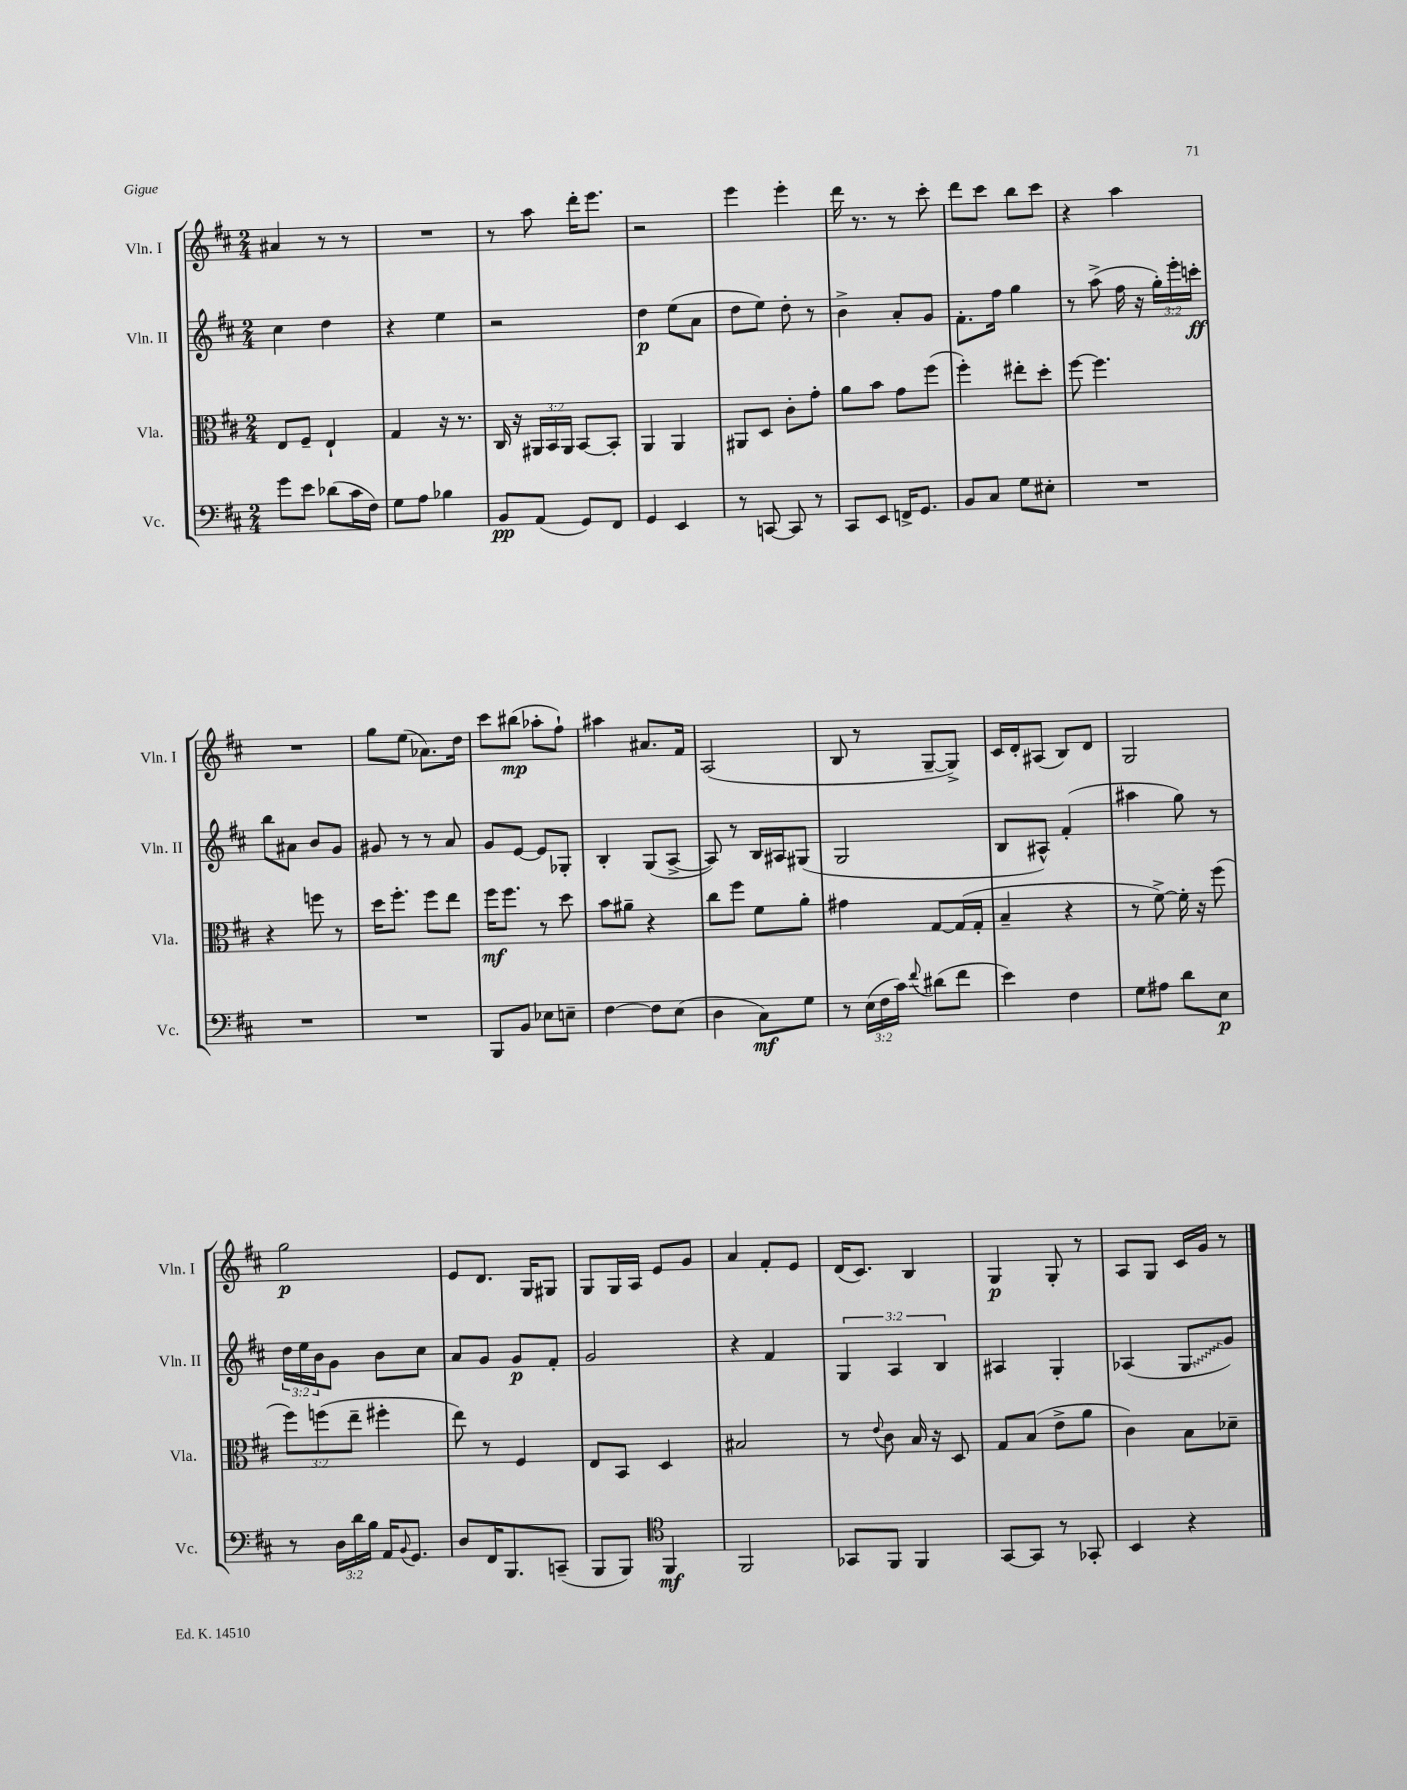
<<
\new StaffGroup <<
\new Staff = "s0" \with { instrumentName = "Vln. I" shortInstrumentName = "Vln. I" } {
    \clef treble \key d \major \numericTimeSignature \time 2/4
    ais'4 r8 r8 |
    R2 |
    r8 a''8 d'''16-. e'''8. |
    r2 |
    e'''4 e'''4-. |
    d'''16 r8. r8 cis'''8-. |
    d'''8 cis'''8 b''8 cis'''8 |
    r4 a''4 |
    R2 |
    g''8 e''8( aes'8.) d''16 |
    cis'''8 bis''8\mp( aes''8-. fis''8-!) |
    ais''4 ais'8. fis'16 |
    a2( |
    b8 r8 g8~-- g8->) |
    cis'16 d'16-. ais8( b8) d'8 |
    g2 |
    g''2\p |
    e'8 d'8. g16 gis8 |
    g8 g16 a16 e'8 g'8 |
    a'4 fis'8-. e'8 |
    d'16( cis'8.) b4 |
    g4\p g8-. r8 |
    a8 g8 cis'16 g'16 r8 \bar "|." |
}
\new Staff = "s1" \with { instrumentName = "Vln. II" shortInstrumentName = "Vln. II" } {
    \clef treble \key d \major \numericTimeSignature \time 2/4 \override Staff.TupletNumber.text = #tuplet-number::calc-fraction-text
    cis''4 d''4 |
    r4 e''4 |
    r2 |
    d''4\p e''8( a'8 |
    d''8 e''8) d''8-. r8 |
    b'4-> a'8-. g'8 |
    fis'8.-. fis''16 g''4 |
    r8 a''8->( fis''16 r16 \tuplet 3/2 { g''16-.) e'''16-. c'''16-.\ff } |
    b''8 ais'8 b'8 g'8 |
    gis'8 r8 r8 a'8 |
    g'8 e'8~ e'8 ges8-. |
    b4-. g8( a8~-> |
    a8) r8 b16 ais16 gis8( |
    g2 |
    b8 ais8-^) fis'4-.( |
    ais''4 g''8) r8 |
    \tuplet 3/2 { d''16 e''16 b'16 } g'8 b'8 cis''8 |
    a'8 g'8 g'8\p fis'8-. |
    g'2 |
    r4 fis'4 |
    \tuplet 3/2 { g4 a4 b4 } |
    ais4 g4-. |
    aes4( \once \override Glissando.style = #'zigzag g8\glissando g'8) \bar "|." |
}
\new Staff = "s2" \with { instrumentName = "Vla." shortInstrumentName = "Vla." } {
    \clef alto \key d \major \numericTimeSignature \time 2/4 \override Staff.TupletNumber.text = #tuplet-number::calc-fraction-text
    e8 fis8-- e4-! |
    g4 r16 r8. |
    cis16 r16 \tuplet 3/2 { ais,16 b,16 ais,16 } b,8~ b,8-. |
    a,4 a,4 |
    ais,8 d8 cis'8-. g'8-. |
    a'8 b'8 g'8 fis''8( |
    fis''4-.) eis''8-. d''8-. |
    fis''8~ fis''4. |
    r4 f''8 r8 |
    d''16 fis''8.-. fis''8 e''8 |
    fis''16\mf fis''8. r8 d''8 |
    b'8 ais'8-- r4 |
    cis''8 fis''8 fis'8 a'8-. |
    gis'4 g8~ g16( g16-. |
    b4-- r4 |
    r8 fis'8~->) fis'16-. r16 fis''8( |
    \tuplet 3/2 { fis''8) f''8( e''8-- } fis''4-. |
    e''8) r8 fis4 |
    e8 b,8 d4 |
    bis2 |
    r8 \appoggiatura { e'8 } cis'8 b16 r16 d8 |
    g8 b8( e'8-> a'8 |
    cis'4) b8 des'8-- \bar "|." |
}
\new Staff = "s3" \with { instrumentName = "Vc." shortInstrumentName = "Vc." } {
    \clef bass \key d \major \numericTimeSignature \time 2/4 \override Staff.TupletNumber.text = #tuplet-number::calc-fraction-text
    g'8 e'8 des'8( cis'16 fis16) |
    g8 a8 bes4 |
    b,8\pp a,8( g,8) fis,8 |
    g,4 e,4 |
    r8 c,8~ c,8 r8 |
    cis,8 e,8 f,16-> g,8. |
    b,8 cis8 g8 eis8-. |
    R2 |
    R2 |
    R2 |
    b,,8 b,8 ees8 e8-- |
    fis4~ fis8 e8( |
    d4 cis8\mf) g8 |
    r8 \tuplet 3/2 { e16( fis16 cis'16) } \appoggiatura { fis'8 } dis'8( fis'8 |
    e'4) fis4 |
    g8 ais8 d'8 e8\p |
    r8 \tuplet 3/2 { d16 d'16 b16 } a,16 \appoggiatura { b,8 } g,8. |
    d8 fis,16 b,,8. c,8--( |
    b,,8 b,,8) \clef tenor fis,4\mf |
    fis,2 |
    ges,8 fis,8 fis,4 |
    g,8~ g,8 r8 ges,8-. |
    b,4 r4 \bar "|." |
}
>>
>>
\layout { \context { \Score \remove "Bar_number_engraver" } }
